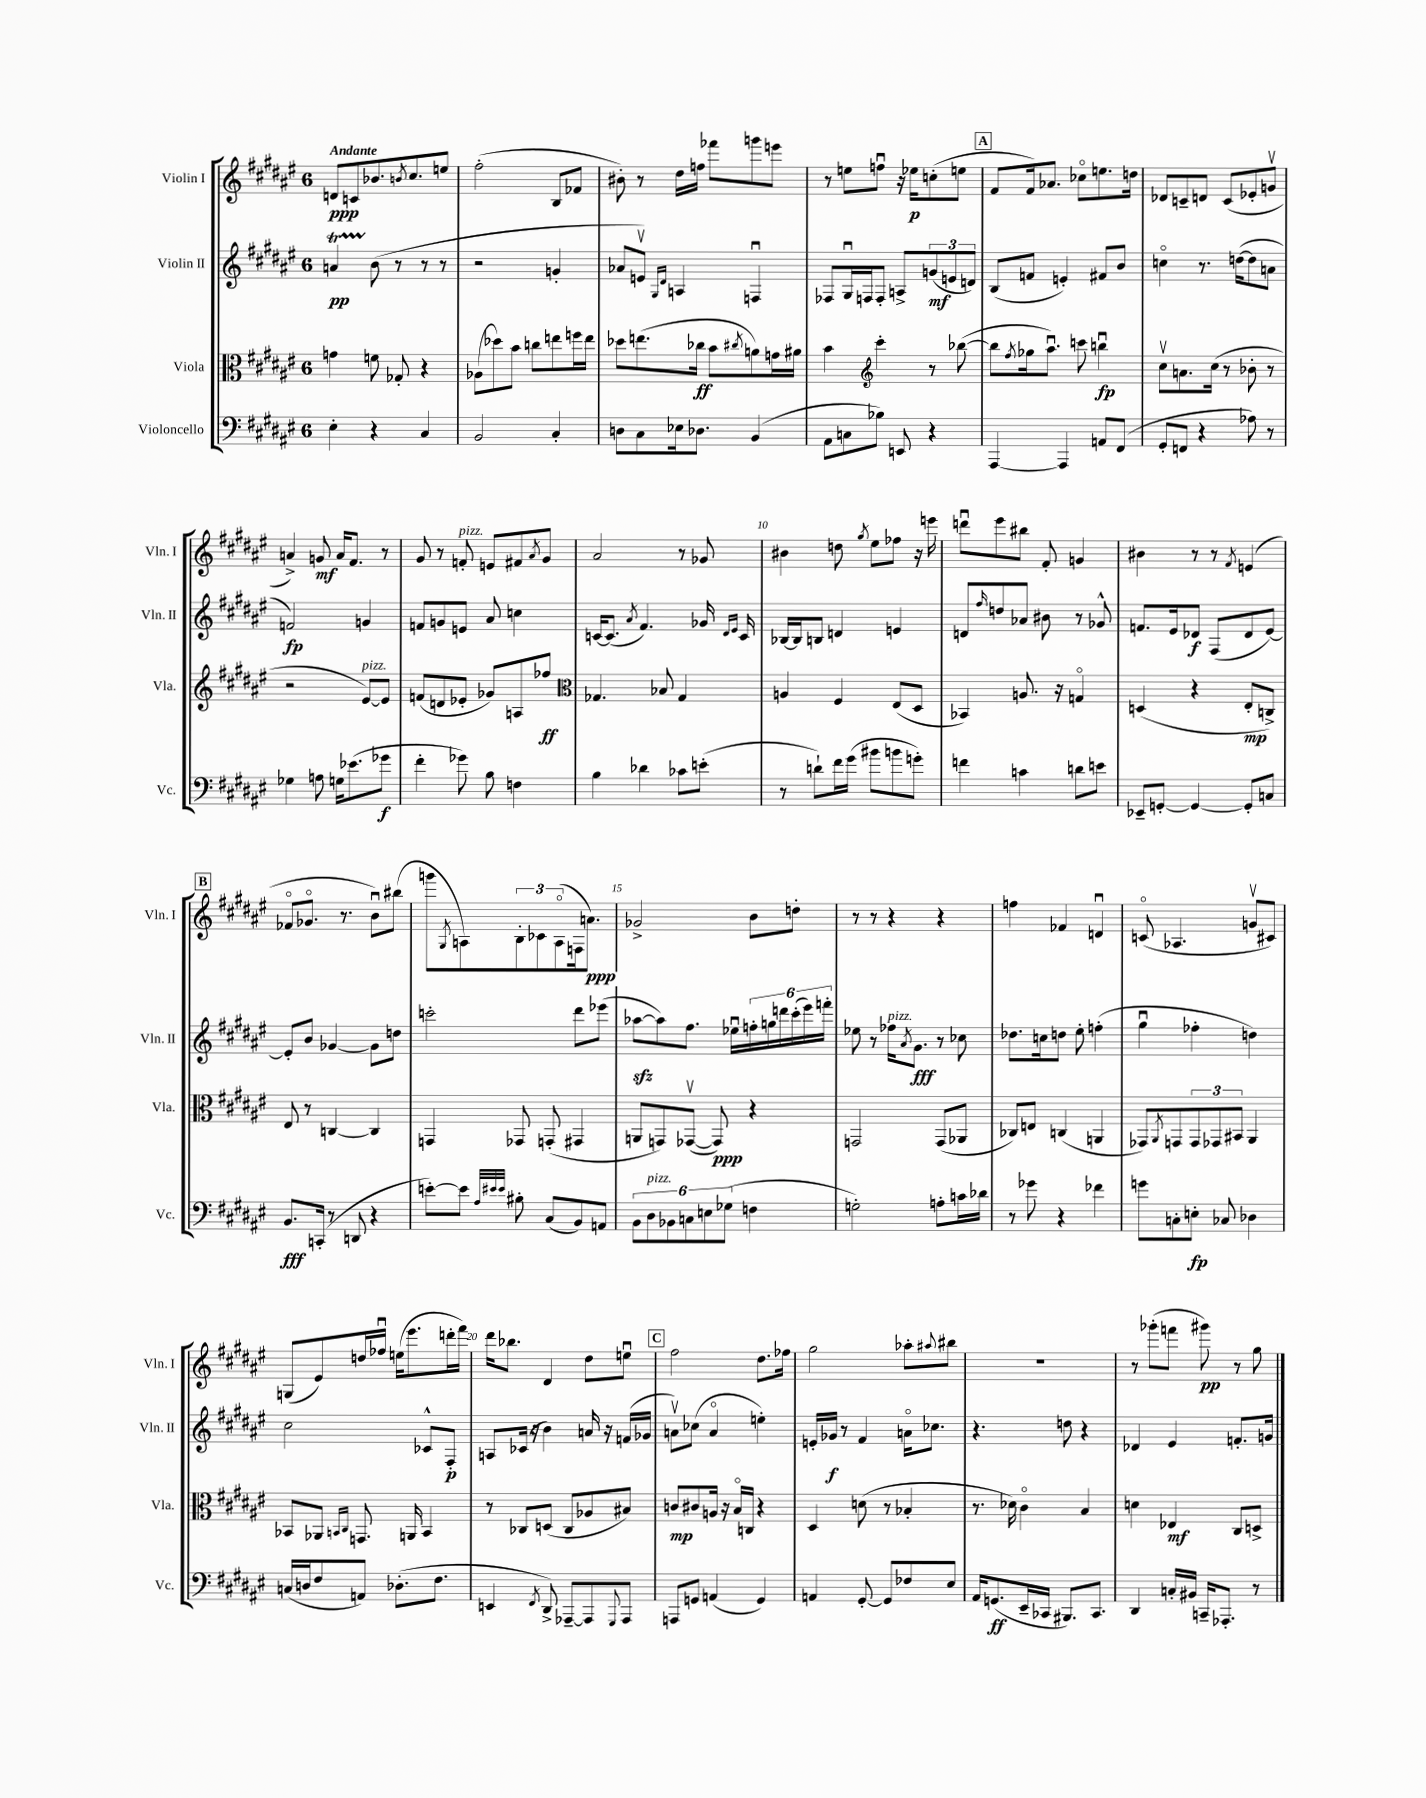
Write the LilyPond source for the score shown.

<<
\new StaffGroup <<
\new Staff = "s0" \with { instrumentName = "Violin I" shortInstrumentName = "Vln. I" } {
    \clef treble \key fis \major \once \override Staff.TimeSignature.style = #'single-digit \time 6/8 \tempo "Andante"
    d'8\ppp c'8 bes'8. \acciaccatura { b'8 } cis''8. e''8 |
    fis''2-.( b8 fes'8 |
    bis'8-.) r8 dis''16 f''16 fes'''8 g'''8 e'''8 |
    r8 e''8 f''8\downbow r16 ees''16\p c''8-.( e''8 |
    \mark \markup { \box "A" } fis'8 fis'16) aes'8. ces''8\flageolet e''8. d''16 |
    des'8 c'8-- d'8 c'8( ees'8-. g'8\upbow |
    a'4->) g'8\mf a'16 fis'8. r8 |
    gis'8 r8 f'8-.^\markup { \italic "pizz." } e'8 fis'8 \acciaccatura { ais'8 } gis'8 |
    ais'2 r8 ges'8 |
    bis'4 d''8 \acciaccatura { gis''8 } eis''8 fes''8 r16 e'''16 |
    d'''8\downbow eis'''8 bis''8 fis'8-. g'4 |
    bis'4 r8 r8 \acciaccatura { fis'8 } e'4( |
    \mark \markup { \box "B" } fes'8\flageolet ges'8.\flageolet r8. b'8\downbow) bis''8( |
    g'''8 \acciaccatura { gis8 } a8) \tuplet 3/2 { b8-. ces'8 a8\flageolet( } f16 a'8.\ppp) |
    ges'2-> b'8 d''8-. |
    r8 r8 r4 r4 |
    f''4 fes'4 d'4\downbow |
    c'8\flageolet( aes4. g'8\upbow cis'8) |
    g8( eis'8) d''16 fes''16\downbow e''16( eis'''8. d'''16-. fis'''16) |
    dis'''16 bes''8. dis'4 dis''8 e''8\downbow |
    \mark \markup { \box "C" } fis''2 dis''8. fes''16 |
    gis''2 aes''8-. \appoggiatura { ais''8 } bis''8 |
    R2. |
    r8 ges'''8-.( f'''8 gis'''8\pp) r8 gis''8 \bar "|." |
}
\new Staff = "s1" \with { instrumentName = "Violin II" shortInstrumentName = "Vln. II" } {
    \clef treble \key fis \major \once \override Staff.TimeSignature.style = #'single-digit \time 6/8
    a'4\startTrillSpan\pp b'8\stopTrillSpan( r8 r8 r8 |
    r2 g'4-. |
    aes'8 e'8\upbow) \grace { gis16 dis'16 } a4 f4\downbow |
    fes8 gis16\downbow f16 f8-. a8-> \tuplet 3/2 { g'8\mf( e'8 d'8) } |
    \mark \markup { \box "A" } b8( f'8 e'4-.) fis'8 b'8 |
    c''4\flageolet r8. d''16~( d''8 a'8 |
    f'2\fp) g'4 |
    f'8 g'8 e'8 ais'8 c''4 |
    c'16~ c'8.( \acciaccatura { ais'8 } fis'4.) ges'16 \grace { dis'16 eis'16 } c'16 |
    bes16~ bes16 b8 d'4 e'4 |
    d'8 \grace { fis''16 } d''8 aes'8 bis'8 r8 ges'8-^ |
    f'8. eis'16 des'8\f fis8( des'8 eis'8~) |
    \mark \markup { \box "B" } eis'8-. b'8 ges'4~ ges'8 d''8 |
    c'''2-. dis'''8 ees'''8( |
    aes''8~\sfz aes''8) fis''8. ees''16\downbow \tuplet 6/4 { f''16-. g''16 d'''16 cis'''16-.( eis'''16) f'''16-. } |
    ees''8 r8 fes''16^\markup { \italic "pizz." } \acciaccatura { ais'8 } gis'8.\fff r8 ces''8 |
    des''8. c''16 d''8 eis''8-. f''4-.( |
    gis''4\downbow fes''4-. d''4) |
    cis''2 ces'8-^ fis8-.\p |
    a8 ces'16( r16 b'4) a'16 r16 f'16( ges'16 |
    \mark \markup { \box "C" } a'8\upbow) ces''8( a'4\flageolet e''4-.) |
    e'16-. ges'16\f r8 fis'4 a'16\flageolet ces''8. |
    r4. d''8 r4 |
    des'4 eis'4 f'8.-. g'16 \bar "|." |
}
\new Staff = "s2" \with { instrumentName = "Viola" shortInstrumentName = "Vla." } {
    \clef alto \key fis \major \once \override Staff.TimeSignature.style = #'single-digit \time 6/8
    g'4 f'8 ges8-. r4 |
    aes8( des''8) b'8 c''8 e''8 f''16 e''16 |
    des''8 e''8.( ces''16\ff b'8 \acciaccatura { cis''8 } a'8) g'16 ais'16 |
    b'4 \clef treble cis'''4-. r8 bes''8~( |
    \mark \markup { \box "A" } bes''8 \acciaccatura { fis''8 } ges''16 ais''8.\downbow) c'''8 b''4\downbow\fp |
    cis''8\upbow a'8. cis''16( r8 bes'8-. r8 |
    r2 eis'8~^\markup { \italic "pizz." }) eis'8 |
    f'8( d'8 ees'8-. ges'8) a8 fes''8\ff |
    \clef alto ges4. bes8 ges4 |
    a4 fis4 eis8( dis8 |
    bes,4) a8. r16 g4\flageolet |
    d4( r4 eis8-.\mp c8->) |
    \mark \markup { \box "B" } eis8 r8 c4~ c4 |
    g,4 ges,8 g,8-.( gis,4 |
    a,8 g,8) ges,8~\upbow( ges,8\ppp) r4 |
    g,2 g,8( aes,8 |
    ces8) e8 c4( a,4 |
    ges,8) \acciaccatura { ais,8 } g,8 \tuplet 3/2 { g,8 ges,8 bis,8 } ais,4 |
    bes,8 aes,8 \grace { b,16 cis16 } g,8. a,16 b,4 |
    r8 ces8 d8( ces8 aes8 bis8) |
    \mark \markup { \box "C" } c'8\mp cis'8 a16 r16 b16\flageolet c16 r4 |
    dis4 d'8( r8 bes4-. |
    r8. des'16) cis'4\flageolet b4 |
    d'4 ees4\mf cis8 d8-> \bar "|." |
}
\new Staff = "s3" \with { instrumentName = "Violoncello" shortInstrumentName = "Vc." } {
    \clef bass \key fis \major \once \override Staff.TimeSignature.style = #'single-digit \time 6/8
    eis4-. r4 cis4 |
    b,2 cis4-. |
    d8 cis8 ees16 des8. b,4( |
    ais,8 c8 bes8) e,8 r4 |
    \mark \markup { \box "A" } ais,,4~ ais,,4 a,8 fis,8( |
    gis,8-. f,8 r4 aes8) r8 |
    ges4 a8 g16 ees'8.( ges'8\f |
    fis'4-. ges'8) b8 f4 |
    b4 des'4 ces'8 e'8-.( |
    r8 d'8-!) fis'16 gis'16( bis'8 b'8 g'8-.) |
    f'4 c'4 d'8 e'8 |
    ees,8-- g,8~-. g,4~ g,8-. c8 |
    \mark \markup { \box "B" } b,8.\fff c,16-.( r8 d,8 r4 |
    e'8~-.) e'8 \grace { ais32 eis'32 eis'32 } bis8-. cis8( b,8) a,8 |
    \tuplet 6/4 { b,8 dis8^\markup { \italic "pizz." } bes,8 c8 e8 ges8( } f4 |
    g2-.) a8-. c'16 des'16 |
    r8 ges'8 r4 fes'4 |
    g'8 c8-. e8-.\fp ces8 des4 |
    c16( d16 fis8 a,8) des8.-.( fis8. |
    e,4 \acciaccatura { fis,8 } dis,8->) aes,,8~-- aes,,8 \appoggiatura { gis,,8 } aes,,8 |
    \mark \markup { \box "C" } a,,8 g,8 a,4( g,4) |
    a,4 gis,8~-. gis,8 fes8 eis8 |
    ais,16 g,8.\ff( eis,16-- ces,16 bis,,8.) ces,8. |
    dis,4 c16-. bis,16 c,16-- aes,,8.-. r8 \bar "|." |
}
>>
>>
\layout { \context { \Score \override BarNumber.break-visibility = ##(#f #t #t) barNumberVisibility = #(every-nth-bar-number-visible 5) } }
